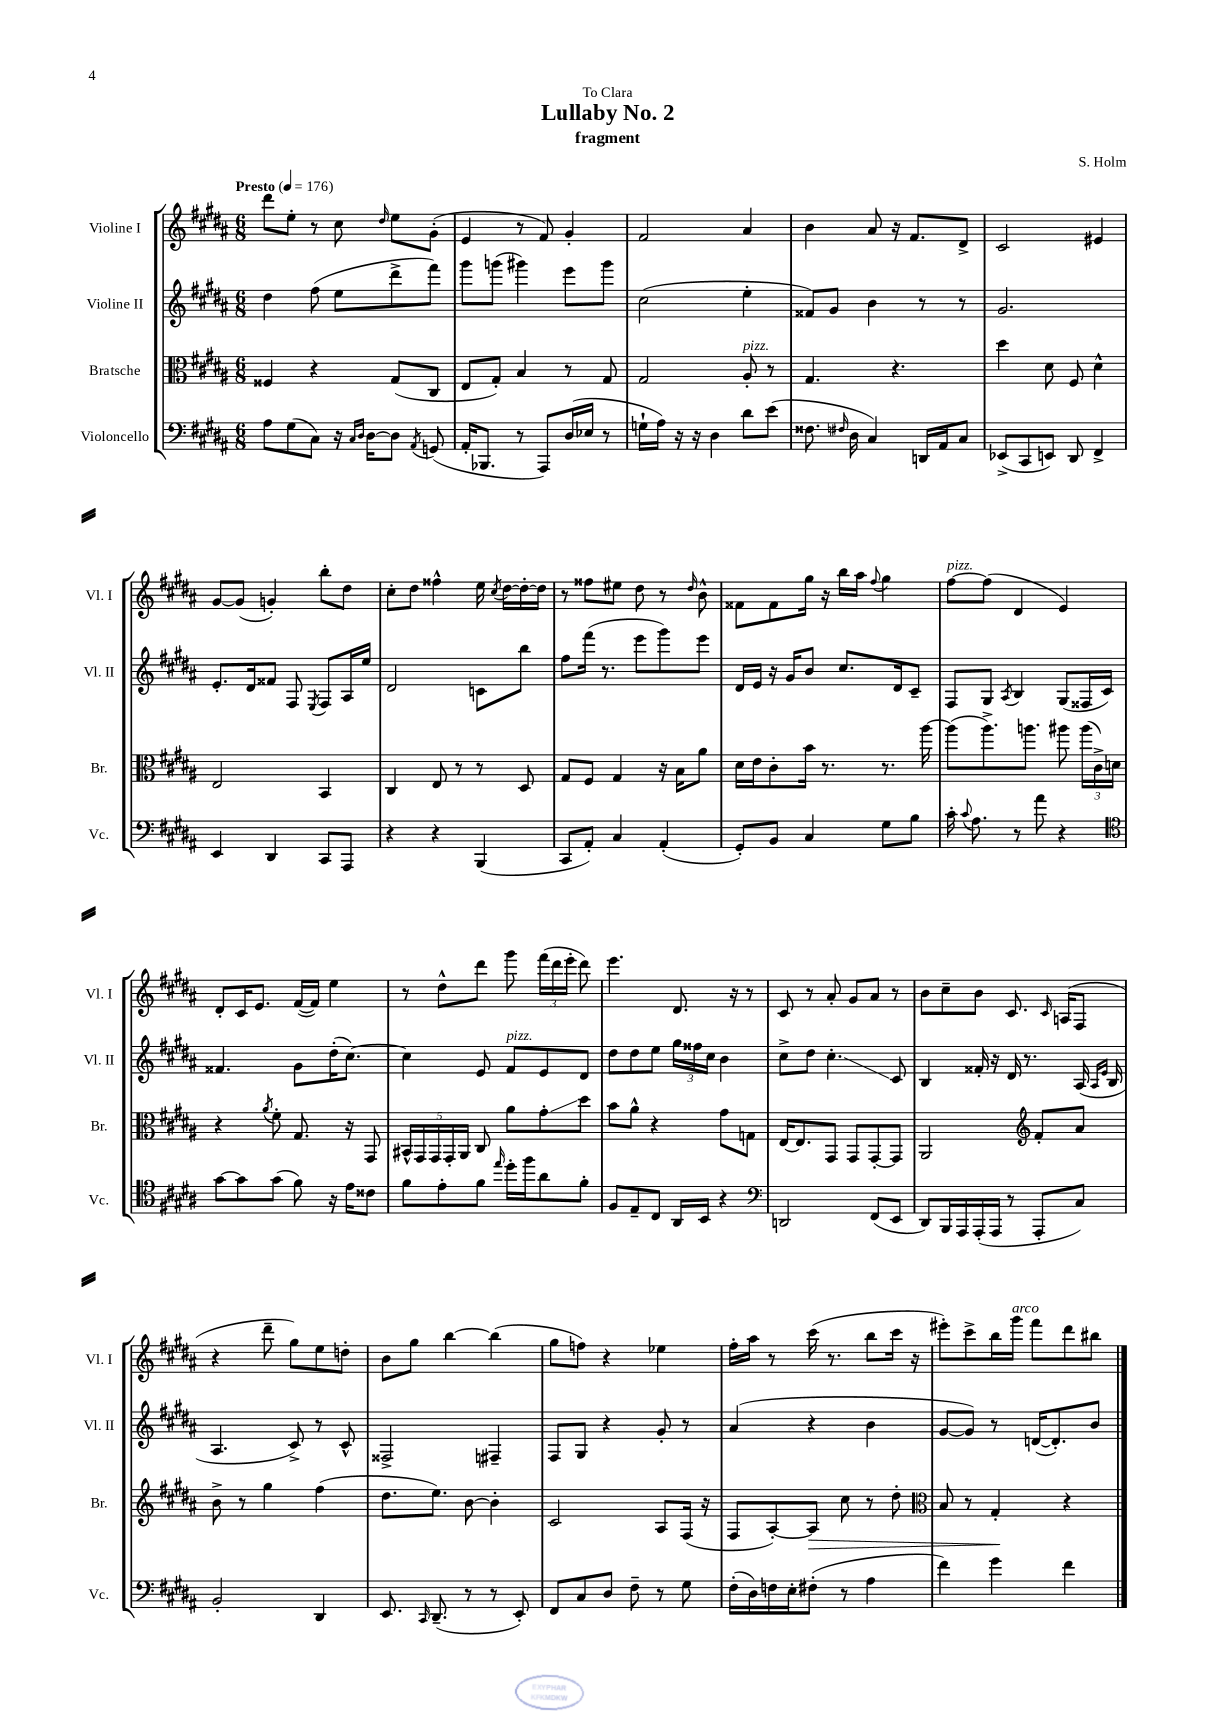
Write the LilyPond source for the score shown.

\header { title = "Lullaby No. 2" composer = "S. Holm" subtitle = "fragment" dedication = "To Clara" }
<<
\new StaffGroup <<
\new Staff = "s0" \with { instrumentName = "Violine I" shortInstrumentName = "Vl. I" } {
    \clef treble \key b \major \numericTimeSignature \time 6/8 \tempo "Presto" 4 = 176
    \autoBeamOff dis'''8[ e''8]-. r8 cis''8 \grace { dis''16 } e''8[ gis'8]-.( |
    e'4 r8 fis'8) gis'4-. |
    fis'2 ais'4 |
    b'4 ais'8 r16 fis'8.[ dis'8]-> |
    cis'2 eis'4 |
    gis'8[~ gis'8]( g'4-.) b''8[-. dis''8] |
    cis''8[-. dis''8] fisis''4-^ e''16 \acciaccatura { cis''8 } dis''16[~ dis''16~-. dis''16] |
    r8 fisis''8[ eis''8] dis''8 r8 \grace { dis''16 } b'8-^ |
    fisis'8[ fisis'8 gis''16] r16 b''16[ ais''16] \appoggiatura { fis''8 } gis''4 |
    fis''8[~^\markup { \italic "pizz." } fis''8]( dis'4 e'4) |
    dis'8[-. cis'16 e'8.] fis'16[~( fis'16]) e''4 |
    r8 dis''8[-^ dis'''8] gis'''8 \tuplet 3/2 { fis'''16[( dis'''16 e'''16]-. } dis'''8) |
    e'''4. dis'8. r16 r8 |
    cis'8 r8 ais'8-. gis'8[ ais'8] r8 |
    b'8[ cis''8-- b'8] cis'8. \grace { cis'16 } a16[( fis8] |
    r4 dis'''8-- gis''8[) e''8 d''8]-. |
    b'8[ gis''8] b''4~ b''4( |
    gis''8[ f''8]) r4 ees''4 |
    fis''16[-. ais''16] r8 cis'''16( r8. b''8[ cis'''16] r16 |
    eis'''8[-.) cis'''8-> b''16 gis'''16]^\markup { \italic "arco" } fis'''8[ dis'''8 bis''8] \bar "|." |
}
\new Staff = "s1" \with { instrumentName = "Violine II" shortInstrumentName = "Vl. II" } {
    \clef treble \key b \major \numericTimeSignature \time 6/8
    \autoBeamOff dis''4 fis''8( e''8[ dis'''8-> fis'''8]) |
    gis'''8[ g'''8]( gis'''4) e'''8[ gis'''8] |
    cis''2( e''4-. |
    fisis'8[) gis'8] b'4 r8 r8 |
    gis'2. |
    e'8.[-. dis'16 fisis'8] fis8 \acciaccatura { e8 } fis8[ ais16 e''16] |
    dis'2 c'8[ b''8] |
    fis''8[ fis'''16]( r8. e'''8[ gis'''8) e'''8] |
    dis'16[ e'16] r16 gis'16[ b'8] cis''8.[ dis'16 cis'8]-- |
    fis8[ gis8] \acciaccatura { ais8 } b4 gis8[( fisis16 cis'16]) |
    fisis'4. gis'8[ dis''16-.( cis''8.]~) |
    cis''4 e'8 fis'8[^\markup { \italic "pizz." } e'8 dis'8] |
    dis''8[ dis''8 e''8] \tuplet 3/2 { gis''16[ fisis''16 cis''16] } b'4 |
    cis''8[-> dis''8] cis''4.-.\glissando cis'8 |
    b4 fisis'16-. r16 dis'16 r8. ais16( \grace { ais16[ e'16] } b16 |
    ais4. cis'8->) r8 cis'8-^ |
    fisis2-> fis4-- |
    fis8[ gis8] r4 gis'8-. r8 |
    ais'4( r4 b'4 |
    gis'8[~ gis'8]) r8 d'16[~( d'8.-.) b'8] \bar "|." |
}
\new Staff = "s2" \with { instrumentName = "Bratsche" shortInstrumentName = "Br." } {
    \clef alto \key b \major \numericTimeSignature \time 6/8
    \autoBeamOff fisis4 r4 gis8[( cis8] |
    e8[ gis8]-.) b4 r8 gis8 |
    gis2 ais8-.^\markup { \italic "pizz." } r8 |
    gis4. r4. |
    dis''4 dis'8 fis8 dis'4-^ |
    e2 b,4 |
    cis4 e8 r8 r8 dis8 |
    gis8[ fis8] gis4 r16 b16[ ais'8] |
    dis'16[ e'16 cis'8-. b'16] r8. r8. ais''16~ |
    ais''8[( ais''8.->) a''8.] ais''8 \tuplet 3/2 { ais''16[( cis'16->) d'16] } |
    r4 \acciaccatura { ais'8 } fis'8-. gis8. r16 gis,8 |
    \tuplet 5/4 { bis,16[-^ gis,16 gis,16 gis,16-. ais,16] } cis8 ais'8[ gis'8-.\glissando dis''8] |
    b'8[ ais'8]-^ r4 gis'8[ g8] |
    e16[~ e8. gis,8] gis,8[ gis,8~-. gis,8] |
    ais,2 \clef treble fis'8[-. ais'8] |
    b'8-> r8 gis''4 fis''4( |
    dis''8.[ e''8.]) b'8~ b'4-. |
    cis'2 ais8[ fis16]( r16 |
    fis8[ ais8~-.) ais8]\> cis''8 r8 dis''8-. |
    \clef alto b8 r8 gis4-.\! r4 \bar "|." |
}
\new Staff = "s3" \with { instrumentName = "Violoncello" shortInstrumentName = "Vc." } {
    \clef bass \key b \major \numericTimeSignature \time 6/8
    \autoBeamOff ais8[ gis8( cis8]) r16 \grace { cis16[ dis16] } dis16[~ dis8] \acciaccatura { ais,8 } g,8( |
    ais,16[-. bes,,8.] r8 ais,,8[) dis16( ees16] r8 |
    g16[-! ais16]) r16 r16 dis4 dis'8[ e'8]( |
    fisis8. \grace { fis16 } dis16 cis4) d,16[ ais,16 cis8] |
    ees,8[->( cis,8 e,8]) dis,8 fis,4-> |
    e,4 dis,4 cis,8[ ais,,8] |
    r4 r4 b,,4( |
    cis,8[ ais,8]-.) cis4 ais,4-.( |
    gis,8[-.) b,8] cis4 gis8[ b8] |
    cis'16-. \appoggiatura { cis'8 } ais8. r8 ais'8 r4 |
    \clef tenor gis'8[~ gis'8 gis'8]( fis'8) r16 e'16[ cisis'8] |
    fis'8[ e'8-. fis'8] \grace { e''16 } dis''16[-. fis''16 ais'8 fis'8]-. |
    fis8[ e8-- cis8] ais,16[ b,16] r4 |
    \clef bass d,2 fis,8[( e,8] |
    dis,8[) b,,16 ais,,16 ais,,16-.( ais,,16] r8 ais,,8[-. cis8]) |
    b,2-. dis,4 |
    e,8. \grace { cis,16 } dis,8.--( r8 r8 e,8-.) |
    fis,8[ cis8 dis8] fis8-- r8 gis8 |
    fis16[-.( dis16) f16 e16-. fis8]-.( r8 ais4 |
    fis'4) gis'4 fis'4 \bar "|." |
}
>>
>>
\layout { \context { \Score \remove "Bar_number_engraver" } }
